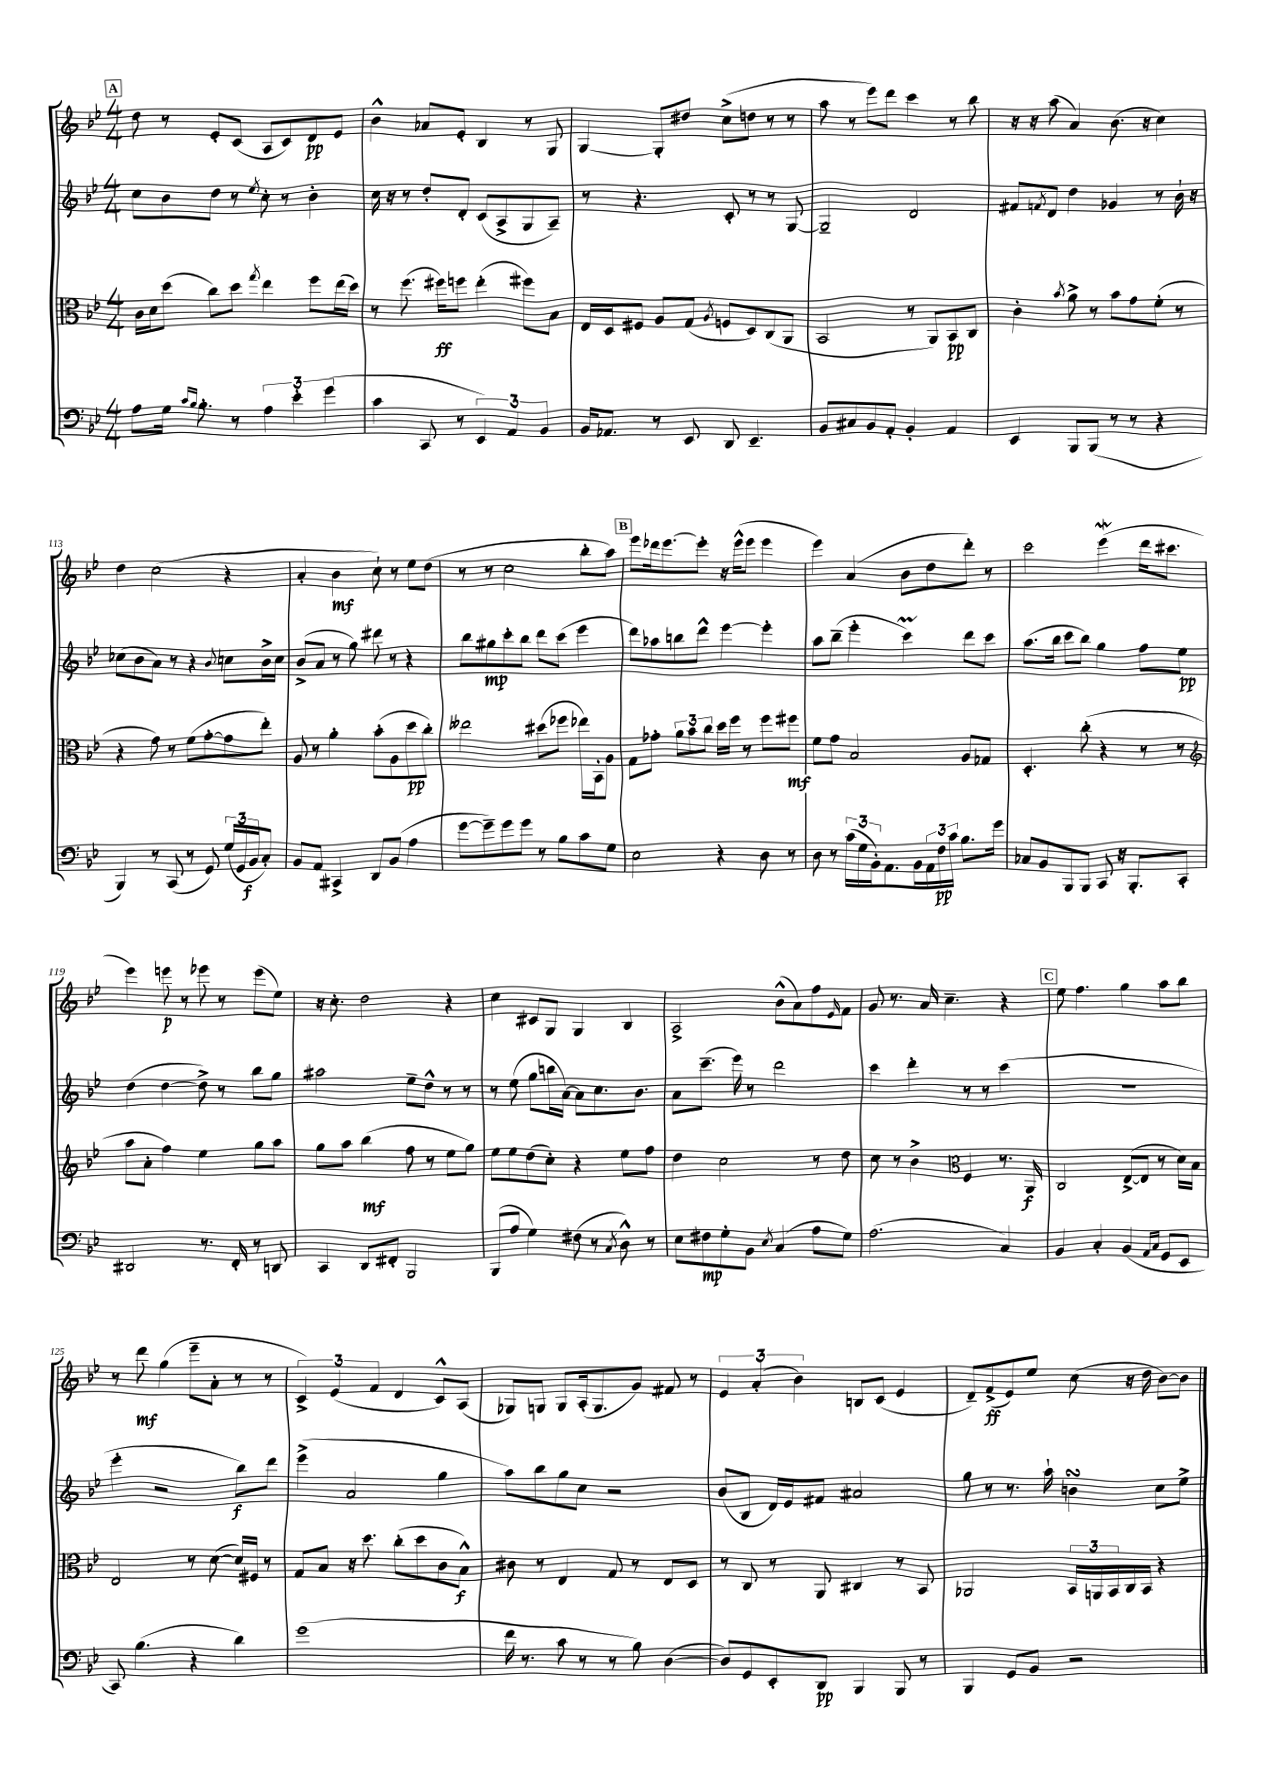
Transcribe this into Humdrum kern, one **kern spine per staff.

**kern	**kern	**kern	**kern
*staff4	*staff3	*staff2	*staff1
*clefF4	*clefC3	*clefG2	*clefG2
*k[b-e-]	*k[b-e-]	*k[b-e-]	*k[b-e-]
*M4/4	*M4/4	*M4/4	*M4/4
8A	16c	8cc	8dd
.	16d	.	.
16G	(8dd	8b-	8r
16qqc	.	.	.
16qqB-	.	.	.
8.B-'	.	.	.
.	8cc)	8dd	8e-'
8r	8dd	8r	(8c
.	8qgg	8qee-	.
6A	4ee-	8cc'	8A
.	.	8r	8c)
6e-'	.	.	.
.	8ff	4b-'	8d
(6g	.	.	.
.	(16ee-	.	8e-
.	16dd)	.	.
=	=	=	=
4c	8r	16cc	4b-^^
.	.	16r	.
.	(8.ff	8r	.
8CC	.	8dd'	8a-
.	16ff#)	.	.
8r	8ff	8d'	8e-'
6EE-)	(4ee-'	(8c	4B-
.	.	8A^	.
6AA	.	.	.
.	8ff#)	8G	8r
6BB-	.	.	.
.	8B-	8A~)	8G
=	=	=	=
16BB-	16E-	8r	[4G
8.AA-	16D	.	.
.	8F#	4.r	.
8r	8A	.	8G']
8EE-	(8G	.	8dd#
.	8qA	.	.
8DD	8F	8c'	(8cc^
4.EE-~	8D)	8r	8dd
.	(8C	8r	8r
.	8AA	[8G	8r
=	=	=	=
8BB-	2BB-	2G~]	8aa
8C#	.	.	8r
8BB-	.	.	8eee-)
8AA'	.	.	8ddd
4BB-'	8r	2d	4ccc
.	8AA)	.	.
4AA	8BB-	.	8r
.	8C	.	8bb-
=	=	=	=
4EE-	4c'	8f#	16r
.	.	.	16r
.	.	8qf	.
.	.	8d	(8aa
.	8qb-	.	.
8BBB-	8a^	4dd	4a)
(8BBB-	8r	.	.
8r	8b-	4g-	(8.b-
8r	8g	.	.
.	.	.	16r
4r	(8f'	8r	4cc)
.	8r	16b-`	.
.	.	16r	.
=	=	=	=
4BBB-)	4r	(8cc-	4dd
.	.	8b-	.
8r	8g)	8a)	(2cc
(8CC	8r	8r	.
8r	(8f	4r	.
8GG)	[8g'	.	.
.	.	8qqb-	.
(24G	8g]	8cc	4r
24GG	.	.	.
24BB-	.	.	.
8C')	8ee-')	16b-^	.
.	.	16cc	.
=	=	=	=
8BB-	8A	(8b-^	4a'
8AA	8r	8a	.
4CC#^	4a'	8r	4b-
.	.	8gg)	.
8DD	(8b-'	8ddd#	8cc`)
(8BB-	8A	8r	8r
4A	8dd	4r	8ee-
.	8cc')	.	(8dd
=	=	=	=
[8g	2ee--	8bb-	8r
8g~])	.	8gg#	8r
8g	.	8ccc'	2cc
8g	.	8bb-	.
8r	(8dd#	8ddd	.
8B-	8ff-	(8ccc	.
8c	16ee-)	4eee-	8bb-'
.	16BB-'	.	.
8G	8A	.	8aa)
=	=	=	=
2E-	8G	8ddd)	8eee-
.	8g-'	8aa-	16ddd-
.	.	.	[8.eee-
.	12a	8bb	.
.	12b-	.	.
.	.	8ddd^^	8eee-']
.	12cc	.	.
4r	16dd	[4eee-	16r
.	16ff	.	(16eee-^^
.	8r	.	8eee-
8D	8ff	4eee-']	4eee-
8r	8ff#	.	.
=	=	=	=
8D	8f	8aa	4eee-)
8r	8g	(8bb-~	.
(24c	2B-	4eee-'	(4a
24G	.	.	.
24BB-')	.	.	.
8.AA	.	.	.
.	.	4ccc)	8b-
16BB-	.	.	.
24AA	.	.	8dd
24F	.	.	.
24c	.	.	.
8.B-	8A	8ddd	8ddd')
.	8G-	8ccc	8r
16g	.	.	.
=	=	=	=
8C-	4.D'	(8.aa	2ccc
8BB-	.	.	.
.	.	16bb-	.
8BBB-	.	8ccc	.
8BBB-	(8cc'	8bb-)	.
8CC	4r	4gg	(4eee-
16r	.	.	.
8.BBB-'	.	.	.
.	8r	8ff	16ddd
.	.	.	8.ccc#
8CC'	8r	8ee-	.
=	=	=	=
*	*clefG2	*	*
2DD#	8aa	(4dd	4eee-)
.	8a'	.	.
.	4ff)	[4dd	8eee
.	.	.	8r
8.r	4ee-	8dd^])	8eee-
.	.	8r	8r
16FF'	.	.	.
8r	8gg	8bb-	(8eee-
8DD	8aa	8gg	8ee-)
=	=	=	=
4CC	8gg	2aa#	16r
.	.	.	8.cc'
.	8aa	.	.
8DD	(4bb-	.	2dd
8FF#'	.	.	.
2BBB-	8ff	8ee-~	.
.	8r	8dd^^	.
.	8ee-	8r	4r
.	8gg)	8r	.
=	=	=	=
(8BBB-	8ee-	8r	4cc
8A	8ee-	(8ee-	.
4G)	(8dd	8gg	8c#
.	8cc')	16bb	8G
.	.	[16a)	.
(8F#	4r	8a]	4G
8r	.	8.cc	.
8qC	.	.	.
8D^^)	8ee-	.	4B-
.	.	8.b-	.
8r	8ff	.	.
=	=	=	=
8E-	4dd	8a	2A^
8F#	.	(8.ccc~	.
8G'	2cc	.	.
.	.	16eee-)	.
8BB-	.	8r	.
8qE-	.	.	.
(4C	.	2ddd	(8b-^^
.	.	.	8a)
8A	8r	.	8ff
.	.	.	16qqe-
8G)	8dd	.	8f
=	=	=	=
(2.A	8cc	4ccc	8g
.	8r	.	8.r
.	4b-^	4ddd'	.
.	.	.	16a
.	.	.	4.cc~
*	*clefC3	*	*
.	4F	8r	.
.	.	8r	.
4C)	8.r	(4ccc	4r
.	16AA	.	.
=	=	=	=
4BB-	2C	1r	8ee-
.	.	.	4.ff
4C'	.	.	.
(4BB-	([8E-^	.	4gg
.	8E-]	.	.
16qqAA	.	.	.
16qqC	.	.	.
8GG	8r	.	8aa
8EE-	16d)	.	8bb-
.	16B-	.	.
=	=	=	=
8CC)	2E-	4eee-'	8r
(4.B-	.	.	8ddd
.	.	2r	(4gg
4r	8r	.	8eee-~
.	([8d	.	8a'
4d)	16d])	8bb-)	8r
.	16F#	.	.
.	8r	8ddd	8r
=	=	=	=
(1g	8G	(4eee-^	6c^)
.	8B-	.	.
.	.	.	(6e-
.	16r	2a	.
.	8.dd	.	.
.	.	.	6f
.	(8cc'	.	4d
.	8dd	.	.
.	8c	4gg	8c^^)
.	8B-^^)	.	(8A
=	=	=	=
16f	8c#	8aa)	8G-)
8.r	.	.	.
.	8r	8bb-	8G
8c	4E-	8gg	8G
8r	.	8cc	(16A'
.	.	.	8.G
8r	8G	2r	.
8B-)	8r	.	8g)
([4D	8E-	.	8f#
.	8D	.	8r
=	=	=	=
8D])	8r	(8b-	6e-
8GG	8C	8B-	.
.	.	.	(6a'
8EE-'	8r	16d)	.
.	.	16e-	.
.	.	.	6b-)
8DD	8AA	8f#	.
4BBB-	4C#	2a#	8B
.	.	.	(8c
8BBB-	8r	.	4e-
8r	8BB-	.	.
=	=	=	=
4BBB-	2AA-	8gg	8d~)
.	.	8r	(8f^
8GG	.	8.r	8e-)
8BB-	.	.	8ee-
.	.	16aa`	.
2r	24BB-	4b	(8cc
.	24AA	.	.
.	24BB-	.	.
.	16C	.	16r
.	16BB-	.	16dd
.	4r	8cc	[8b-)
.	.	8ee-^	8b-]
==	==	==	==
*-	*-	*-	*-
